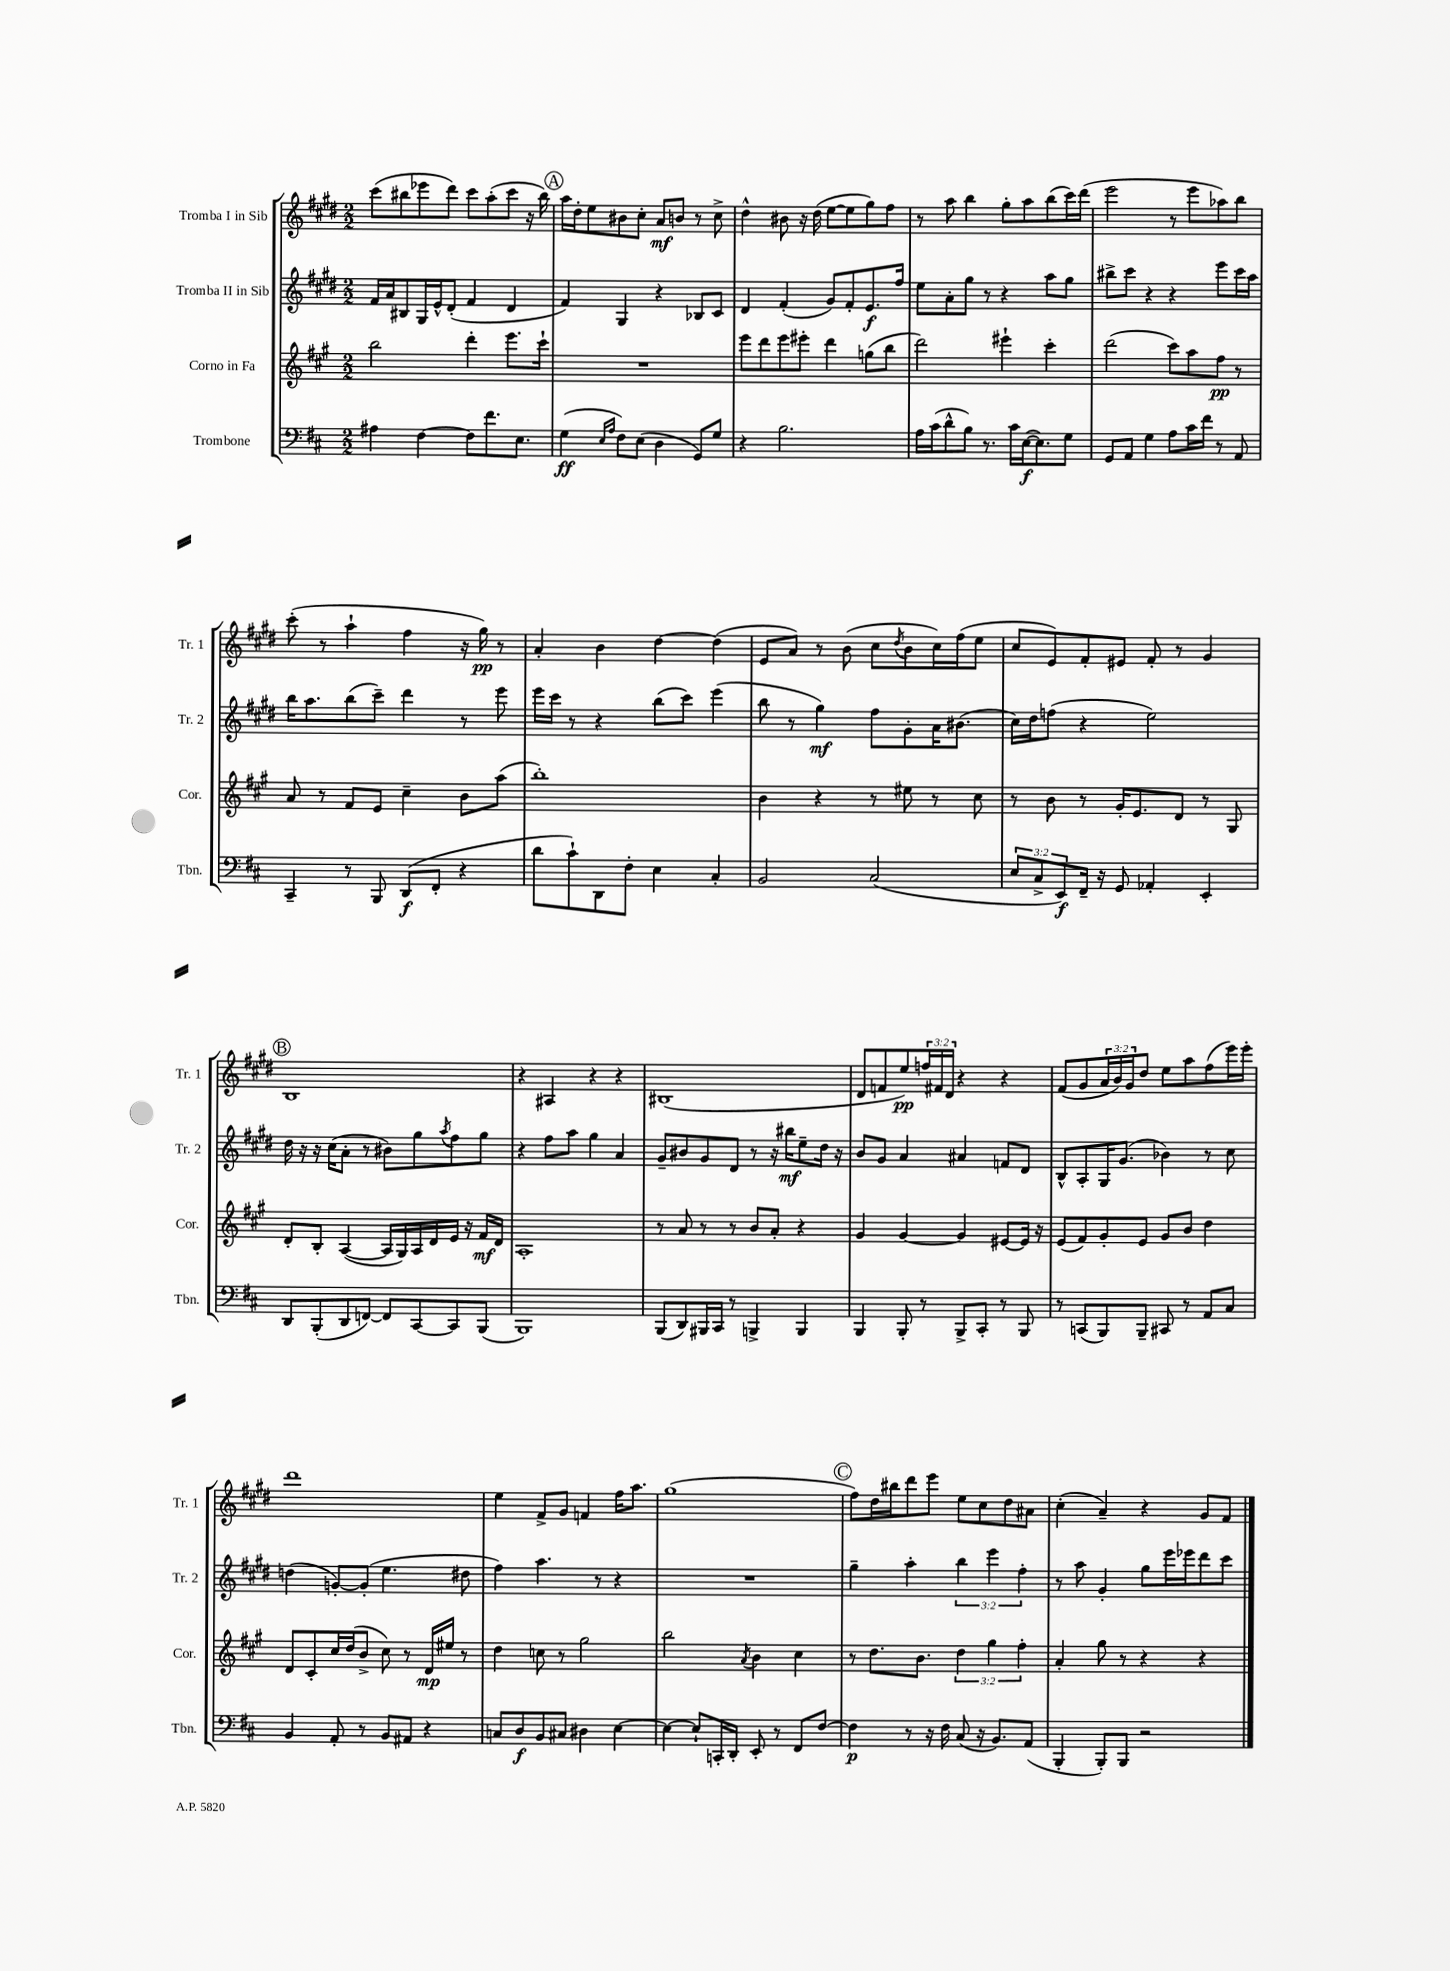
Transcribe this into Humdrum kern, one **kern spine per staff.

**kern	**kern	**kern	**kern
*staff4	*staff3	*staff2	*staff1
*clefF4	*clefG2	*clefG2	*clefG2
*k[f#c#]	*k[f#c#g#]	*k[f#c#g#d#]	*k[f#c#g#d#]
*M2/2	*M2/2	*M2/2	*M2/2
4A#\	2bb\	16f#/LL	(8ccc#\L
.	.	16a/J	.
.	.	8B#/	8bb#\
[4F#\	.	16G#/L	8eee-\
.	.	16e^^/J	.
.	.	(8d#'/J	8ddd#\J)
8F#\]L	4ddd'\	4f#/	8ccc#\L
8.f#\	.	.	(8aa'\
.	8.eee\L	4d#/	8ccc#\J
8.E\J	.	.	.
.	.	.	16r
.	16ccc#`\Jk	.	16bb#\)
=	=	=	=
(4G\	1r	4f#/)	16aa\LL
.	.	.	16dd#'\J
.	.	.	8ee\
16qqE/LL	.	.	.
16qqA/JJ	.	.	.
8F#\L)	.	4G#/	8b#\
(8E\J	.	.	8cc#'\J
4D\	.	4r	8a/L
.	.	.	8b/J
8GG/L)	.	8B-/L	8r
8G/J	.	8c#/J	8cc#^\
=	=	=	=
4r	8eee\L	4d#/	4dd#^^\
.	8ddd\	.	.
2.B\	8eee\	(4f#'/	8b#\
.	8eee#'\J	.	16r
.	.	.	(16dd#\
.	4ddd\	8g#/L)	[8ee\L
.	.	8f#'/	8ee\]
.	(8gg\L	8.e/	8gg#\)
.	8bb\J	.	8ff#\J
.	.	16ff#/Jk	.
=	=	=	=
16A\LL	2ddd\)	8ee\L	8r
(16c#\J	.	.	.
8d^^\	.	8a'\	8aa\
8B\J)	.	8gg#\J	4bb\
8.r	.	8r	.
.	4eee#`\	4r	8gg#'\L
16c#\LL	.	.	.
([16E\J	.	.	8aa\
8.E\])	.	.	.
.	4ccc#'\	8aa\L	(8bb\
8G\J	.	8gg#\J	16ccc#\L)
.	.	.	(16ddd#\JJ
=	=	=	=
8GG/L	(2ddd\	8bb#^\L	2eee\
8AA/J	.	8ccc#\J	.
4G\	.	4r	.
8A\L	8ccc#\L)	4r	8r
16c#\L	8aa\	.	8eee\L
16f#\JJ	.	.	.
8r	8ff#\J	8eee\L	8aa-\)
8AA/	8r	16ccc#\L	8bb\J
.	.	16aa\JJ	.
=	=	=	=
4CC#~/	8a/	16bb\LK	(8ccc#'\
.	.	8.aa\	.
.	8r	.	8r
8r	8f#/L	(8bb\	4aa`\
8BBB/	8e/J	8ccc#~\J)	.
(8DD/L	4cc#~\	4ddd#\	4ff#\
8FF#'/J	.	.	.
4r	8b\L	8r	16r
.	.	.	16gg#\)
.	(8aa\J	8eee\	8r
=	=	=	=
8d\L	1bb')	16eee\LL	4a'/
.	.	16ccc#\JJ	.
8c#`\)	.	8r	.
8DD\	.	4r	4b\
8F#'\J	.	.	.
4E\	.	(8bb\L	[4dd#\
.	.	8ccc#\J)	.
4C#'/	.	(4eee\	(4dd#\]
=	=	=	=
2BB/	4b\	8bb\	8e/L
.	.	8r	8a/J)
.	4r	4gg#\)	8r
.	.	.	(8b\
(2C#/	8r	8ff#\L	8cc#\L
.	.	.	8qdd#/
.	8ee#\	8g#'\	8b\
.	8r	16a\K	16cc#\L)
.	.	(8.b#\J	(16ff#\J
.	8cc#\	.	8ee\J
=	=	=	=
12E/L	8r	16cc#\LL)	8cc#/L
.	.	16dd#\J	.
12C#^/	.	.	.
.	8b\	(8ff\J	8e/)
12EE/)	.	.	.
16FF#~/Jk	8r	4r	8f#'/
16r	.	.	.
8GG/	16g#'/LK	.	8e#/J
.	8.e/	.	.
4AA-'/	.	2ee\)	8f#'/
.	8d/J	.	8r
4EE'/	8r	.	4g#/
.	8G#/	.	.
=	=	=	=
8DD/L	8d'/L	16dd#\	1B
.	.	16r	.
(8BBB'/	8B'/J	16r	.
.	.	(16cc#\LK	.
8DD/	([4A/	8a'\J	.
[8FF/J)	.	8r	.
8FF/]L	16A/]LL	8b#\L)	.
.	16G#/)	.	.
[8CC#/	16A/	8gg#\	.
.	16d/	.	.
.	.	8qaa/	.
8CC#/]	16e/JJ	8ff#\	.
.	16r	.	.
(8BBB/J	16f#/LL	8gg#\J	.
.	16d/JJ	.	.
=	=	=	=
1BBB)	1A'	4r	4r
.	.	8ff#\L	4A#/
.	.	8aa\J	.
.	.	4gg#\	4r
.	.	4a/	4r
=	=	=	=
(8BBB/L	8r	8g#~/L	(1B#
8DD/)	8a/	8b#/	.
16BBB#/L	8r	8g#/	.
16CC#/JJ	.	.	.
8r	8r	8d#/J	.
4BBB^/	8b/L	8r	.
.	8a'/J	16r	.
.	.	16bb#\LK	.
4BBB/	4r	8ee~\	.
.	.	16dd#\Jk	.
.	.	16r	.
=	=	=	=
4BBB/	4g#/	8b/L	8d#/L
.	.	8g#/J	8f/
8BBB'/	[4g#/	4a/	8ee/)
8r	.	.	24ff/L
.	.	.	24f#/
.	.	.	24d#/JJ
8BBB^/L	4g#/]	4a#/	4r
8CC#'/J	.	.	.
8r	[8e#/L	8f/L	4r
8BBB/	16e#/]Jk	8d#/J	.
.	16r	.	.
=	=	=	=
8r	(8e/L	8B^^/L	(8f#/L
(8CC/L	8f#/)	8A'/	8g#/
8BBB/)	8g#'/	16G#/K	24a/L
.	.	.	24b/)
.	.	(8.g#/J	.
.	.	.	24g#/J
8BBB~/J	8e/J	.	8dd#/J
8CC#/	8g#/L	4b-\)	8ee\L
8r	8b/J	.	8aa\
8AA/L	4dd\	8r	(8ff#\
8C#/J	.	8cc#\	16eee\L)
.	.	.	16eee'\JJ
=	=	=	=
4BB/	8d/L	(4dd\	1ddd#
.	8c#'/	.	.
8AA'/	16cc#/L	[8g'/L)	.
.	(16dd/J	.	.
8r	8b^/J	(8g'/]J	.
8BB/L	8cc#\)	4.ee\	.
8AA#/J	8r	.	.
4r	16d/LL	.	.
.	16ee#/JJ	.	.
.	8r	8dd#\	.
=	=	=	=
8C/L	4dd\	4ff#\)	4ee\
8D/	.	.	.
8BB/	8cc\	4.aa\	8f#^/L
8C#/J	8r	.	8g#/J
4D#\	2gg#\	.	4f/
.	.	8r	.
[4E\	.	4r	16ff#\LK
.	.	.	8.aa\J
=	=	=	=
4E\_	2bb\	1r	(1gg#
8E`/]L	.	.	.
16CC'/L	.	.	.
16DD'/JJ	.	.	.
.	8qa/	.	.
8EE'/	4b\	.	.
8r	.	.	.
8FF#/L	4cc#\	.	.
[8F#/J	.	.	.
=	=	=	=
4F#\]	8r	4gg#~\	8ff#\L)
.	8.dd\L	.	16dd#\L
.	.	.	16bb#\J
8r	.	4aa'\	8ddd#\
.	8.b\J	.	.
16r	.	.	8eee\J
16F#\	.	.	.
(8C#/	6dd\	6bb\	8ee\L
16r	.	.	8cc#\
.	6gg#\	6eee\	.
8.BB/L)	.	.	.
.	.	.	8dd#\
.	6ff#'\	6ff#'\	.
(8AA/J	.	.	8a#\J
=	=	=	=
4BBB'/	4a'/	8r	(4cc#'\
.	.	8aa\	.
8BBB'/L)	8gg#\	4g#'/	4a~/)
8BBB/J	8r	.	.
2r	4r	8gg#\L	4r
.	.	16eee\L	.
.	.	16eee-\J	.
.	4r	8ddd#\	8g#/L
.	.	8ccc#\J	8f#/J
==	==	==	==
*-	*-	*-	*-
